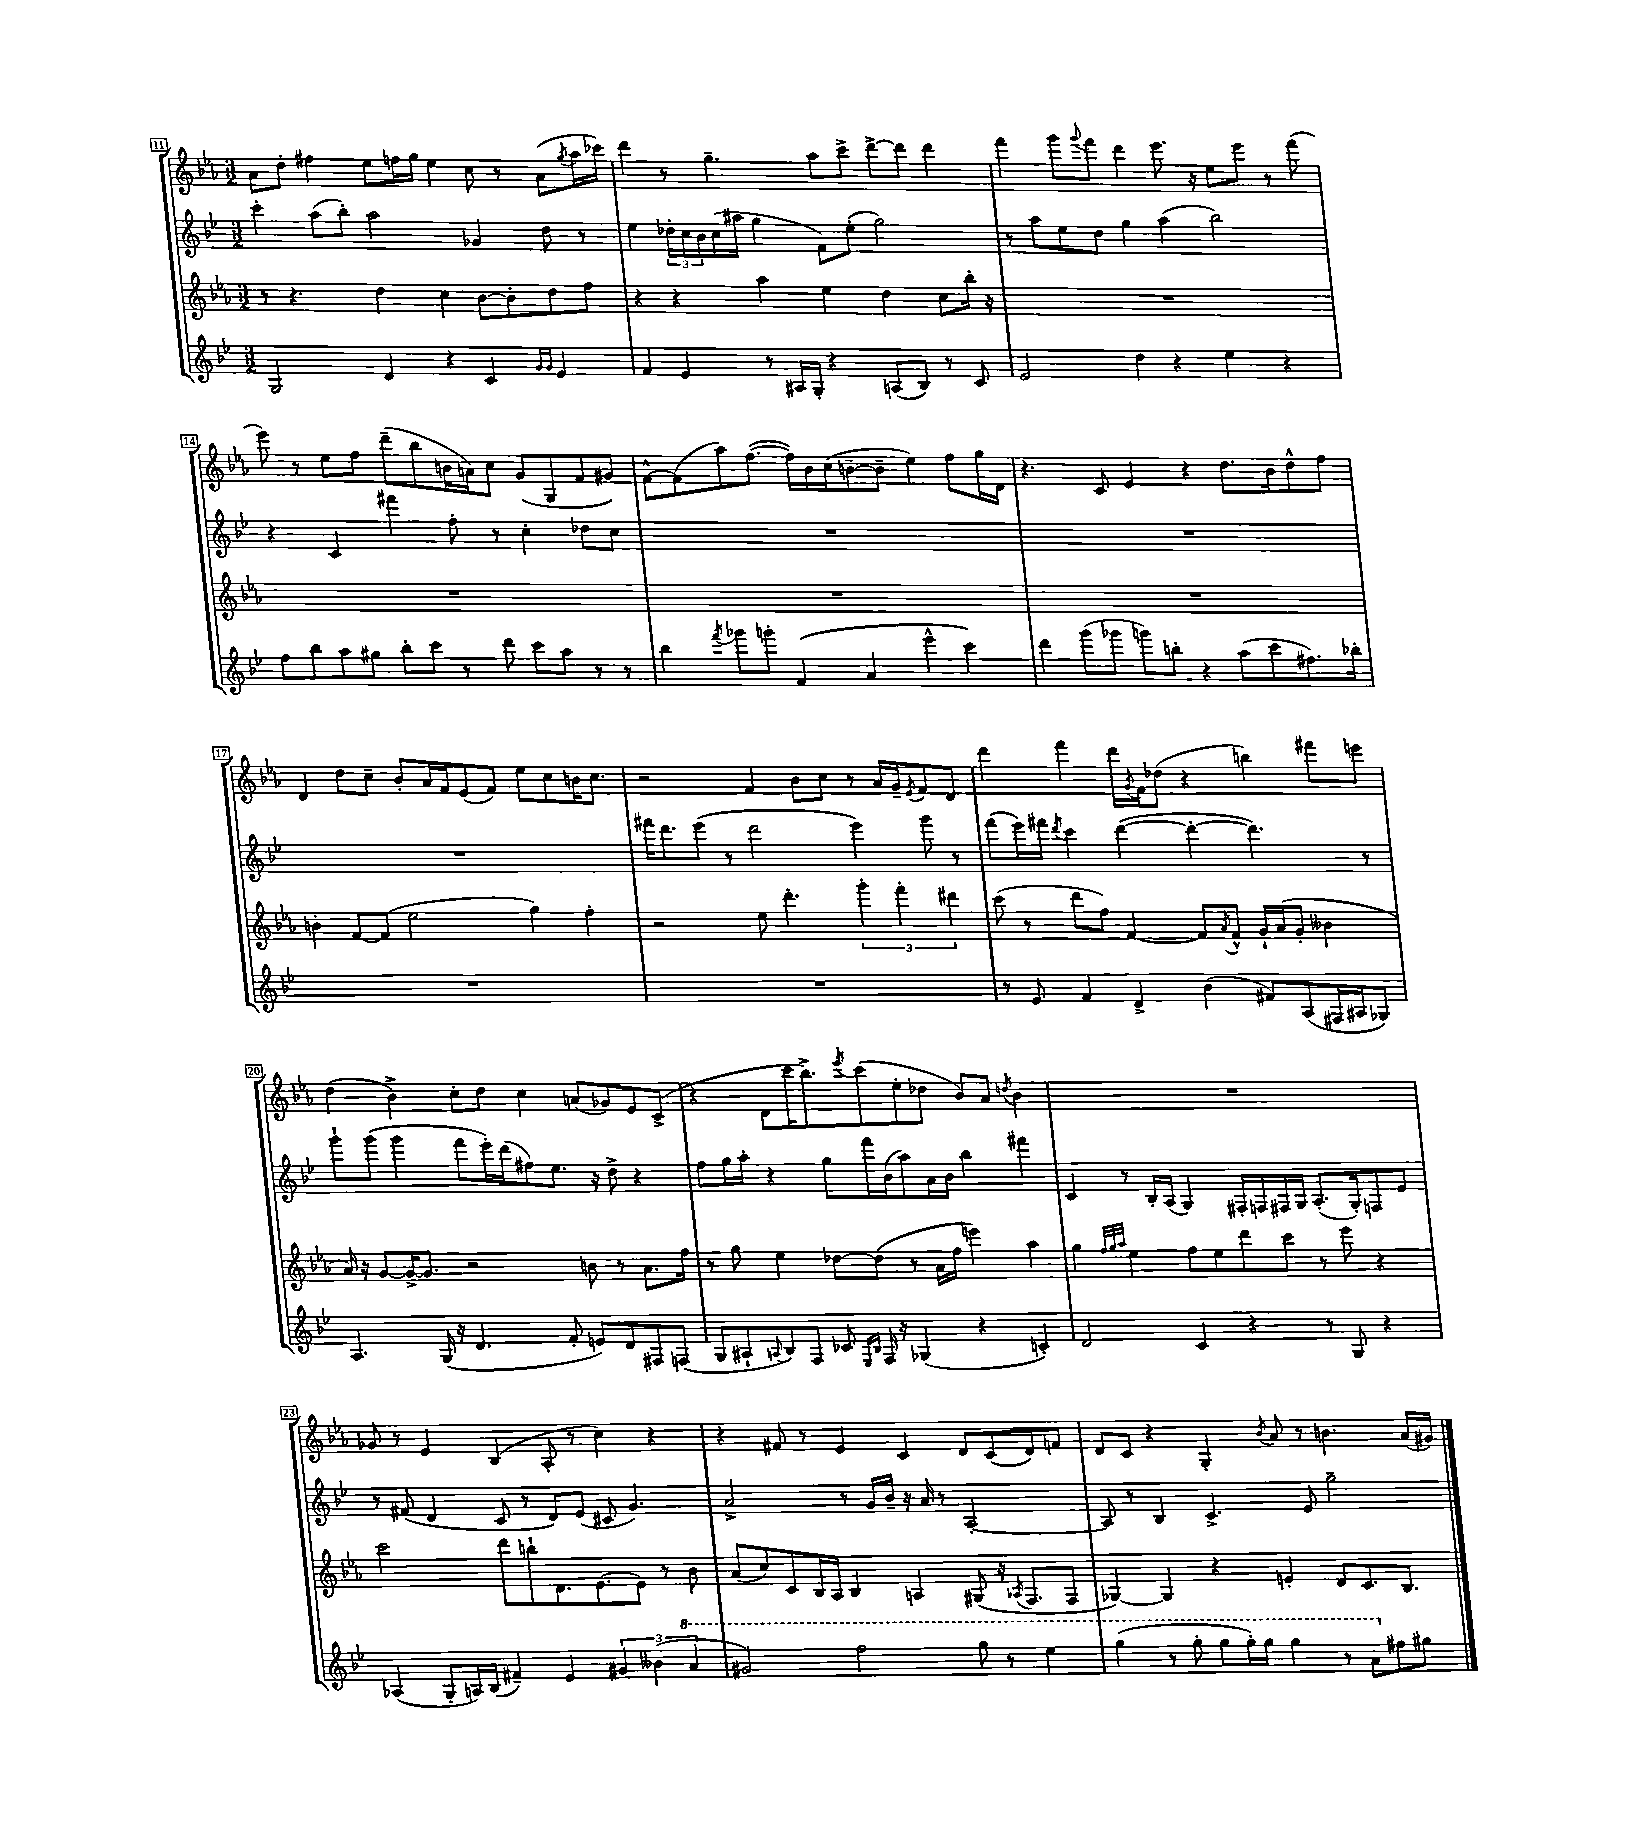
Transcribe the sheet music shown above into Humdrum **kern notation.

**kern	**kern	**kern	**kern
*part4	*part3	*part2	*part1
*staff4	*staff3	*staff2	*staff1
*clefG2	*clefG2	*clefG2	*clefG2
*k[b-e-]	*k[b-e-a-]	*k[b-e-]	*k[b-e-a-]
*M3/2	*M3/2	*M3/2	*M3/2
=11	=11	=11	=11
2G/	8r	4ccc'\	8a-\L
.	4.r	.	8dd'\J
.	.	(8aa\L	4ff#X\
.	.	8bb-'\J)	.
4d/	4dd\	2aa\	8ee-\L
.	.	.	16ffn\L
.	.	.	16gg\JJ
4r	4cc\	.	4ee-\
4c/	[8b-\L	4g-X/	8cc\
.	8b-'\]	.	8r
16qqg/LL	.	.	.
16qqg/JJ	.	.	.
4e-/	8dd\	8dd\	(8a-\L
.	.	.	8qgg/
.	8ff\J	8r	16aa-\L
.	.	.	16ccc-X\JJ)
=12	=12	=12	=12
4f/	4r	4ee-\	4ddd\
4e-/	4r	24dd-X'\LL	8r
.	.	24cc\	.
.	.	24b-\	.
.	.	(16cc\	4.gg~\
.	.	16aa#X\JJ	.
8r	4aa-\	4gg\	.
16A#X/LL	.	.	.
16G'/JJ	.	.	.
4r	4ee-\	8f\L)	8aa-\L
.	.	(8ee-'\J	8ccc^\J
(8An/L	4dd\	2gg\)	[8ddd^\L
8B-/J)	.	.	8ddd\J]
8r	8cc\L	.	4ddd\
8c/	16bb-'\Jk	.	.
.	16r	.	.
=13	=13	=13	=13
2e-/	1.r	8r	4fff\
.	.	8aa\L	.
.	.	8ee-\	8ggg\L
.	.	.	8qqggg/
.	.	8dd\J	8fff\J
4dd\	.	4gg\	4ddd\
4r	.	(4aa\	8.eee-\
.	.	.	16r
4ee-\	.	2bb-\)	8ee-\L
.	.	.	8eee-\J
4r	.	.	8r
.	.	.	(8fff\
!!LO:LB:g=z
=14	=14	=14	=14
8ff\L	1.r	4r	8eee-\)
8bb-\	.	.	8r
8aa\	.	4c/	8ee-\L
8gg#X\J	.	.	8ff\J
8bb-'\L	.	4fff#X\	(8ddd~\L
8ccc\J	.	.	8bb-\
8r	.	8ff'\	16bn\L
.	.	.	16an\J)
8ddd\	.	8r	8cc\J
8ccc\L	.	4cc'\	(8g/L
8aa\J	.	.	8G/
8r	.	8dd-X\L	8f/
8r	.	8cc\J	8g#X/J)
=15	=15	=15	=15
4bb-\	1.r	1.r	[8f^^\L
.	.	.	(8f\]
8qfff/	.	.	.
8ggg-X\L	.	.	8aa-\)
8gggn'\J	.	.	([8.ff\J
(4f/	.	.	.
.	.	.	16ff\LL])
.	.	.	16b-\
.	.	.	(16cc\J
4a/	.	.	[8bn~\
.	.	.	8b~\J]
4eee-^^\	.	.	4ee-\)
4ccc\)	.	.	8ff\L
.	.	.	16gg\L
.	.	.	16d\JJ
=16	=16	=16	=16
4ddd\	1.r	1.r	4.r
(8ggg\L	.	.	.
8ggg-X\J	.	.	8c/
8gggn\L)	.	.	4e-/
8bbn'\J	.	.	.
4r	.	.	4r
(8aa\L	.	.	8.dd\L
8ccc\	.	.	.
.	.	.	16b-\k
8.ff#X\)	.	.	8dd^^\
.	.	.	8ff\J
16bb-X'\Jk	.	.	.
!!LO:LB:g=z
=17	=17	=17	=17
1.r	4bn'\	1.r	4d/
.	[8f/L	.	8dd\L
.	(8f/J]	.	8cc~\J
.	2ee-\	.	8b-'/L
.	.	.	16a-/L
.	.	.	16f/J
.	.	.	(8e-/
.	.	.	8f/J)
.	4gg\)	.	8ee-\L
.	.	.	8cc\
.	4ff'\	.	16bn\K
.	.	.	8.cc\J
=18	=18	=18	=18
1.r	2r	16fff#X\KL	2r
.	.	8.ddd\	.
.	.	(8eee-\J	.
.	.	8r	.
.	8ee-\	2ddd\	4f/
.	4.ddd'\	.	.
.	.	.	8b-\L
.	.	.	8cc\J
.	6ggg'\	4eee-\)	8r
.	.	.	16a-/LL
.	6fff'\	.	.
.	.	.	16g~/J
.	.	.	8qe-/
.	.	8ggg\	8f/
.	6ddd#X\	.	.
.	.	8r	8d/J
=19	=19	=19	=19
8r	(8ccc\	(8fff\L	4ddd\
8e-/	8r	16eee-\L)	.
.	.	16fff#X\JJ	.
.	.	8qddd/	.
4f/	8ddd\L	4ccc\	4fff\
.	8ff\J)	.	.
4d^/	[4f/	([4ddd\	16ddd\LL
.	.	.	8qg/
.	.	.	16f\J
.	.	.	(8dd-X\J
(4b-\	8f/L]	4ddd'\_	4r
.	8qa-/	.	.
.	8f^^/J	.	.
8f#X/L)	16g`/LL	4.ddd\])	4bbn\)
.	(16a-/J	.	.
(8A/	8g'/J	.	.
16F#X/L	4b--X\	.	8fff#X\L
16A#X/J	.	.	.
8G-X/J)	.	8r	8eeen\J
!!LO:LB:g=z
=20	=20	=20	=20
4.A/	16a-/)	8ggg`\L	(4dd\
.	16r	.	.
.	[8g/L	(8ggg\J	.
.	16g^/K_	4ggg\	4b-^\)
.	8.g/J]	.	.
(16G/	.	.	.
16r	.	.	.
4.d/	2r	8fff\L	8cc'\L
.	.	16eee-'\L)	8dd\J
.	.	(16ddd\J	.
.	.	8ff#X\)	4cc\
8f'/	.	8.ee-\J	.
8en/L)	8bn\	.	(8an/L
.	.	16r	.
8d/	8r	8dd^\	8g-X/)
8F#X/	8.a-\L	4r	8e-/
(8Fn/J	.	.	(8c^/J
.	16ff\Jk	.	.
=21	=21	=21	=21
8G/L	8r	8ff\L	4r
8A#X`/	8gg\	16gg\L	.
.	.	16aa'\JJ	.
8qqAn/	.	.	.
8B-/)	4ee-\	4r	8d\L
8F/J	.	.	16ccc\K
.	.	.	8.bb-^\)
8c-X/	[8dd-X\L	8gg\L	.
16qqE-/LL	.	.	.
16qqB-/JJ	.	.	8qeee-/
16F/	(8dd-\J]	16fff\L	(8ccc\
16r	.	(16b-\J	.
(4G-X/	8r	8aa\)	8ee-'\
.	16a-\LL	16a\L	8dd-X\J
.	16ff\JJ	16b-\JJ	.
4r	4eeen\)	4bb-\	8b-/L)
.	.	.	8a-/J
.	.	.	8qddn/
4cn'/)	4aa-\	4fff#X\	4b-\
=22	=22	=22	=22
2d/	4gg\	4c/	1.r
.	32qqff/LLL	.	.
.	32qqgg/	.	.
.	32qqaa-/JJJ	.	.
.	4ee-\	8r	.
.	.	16B-'/LL	.
.	.	(16A/JJ	.
4c/	8ff\L	4G/)	.
.	8ee-\	.	.
4r	8ddd\	16F#X'/LL	.
.	.	16Fn/	.
.	8ccc\J	16F#X/	.
.	.	16G/JJ	.
8r	8r	(8.A'/L	.
8G/	8eee-\	.	.
.	.	16G'/k)	.
4r	4r	8Fn/	.
.	.	8e-/J	.
!!LO:LB:g=z
=23	=23	=23	=23
(4A-X/	2ccc\	8r	8g-X/
.	.	(8f#X/	8r
8G'/L	.	4d/	4e-/
16An/L)	.	.	.
(16B-/JJ	.	.	.
4f#X~/)	8ddd\L	8c/	(4B-/
.	8bbn`\	8r	.
4e-/	8.d\	8d/L)	8A-'/
.	.	(8e-/J	8r
.	[8.e-\	.	.
6g#X/	.	8c#X/	4cc\)
.	8e-\J]	4.g/)	.
(6b--X\	.	.	.
.	8r	.	4r
*8va	*	*	*
6aa/	.	.	.
.	8b-\	.	.
=24	=24	=24	=24
2gg#X/)	(8a-/L	2a^/	4r
.	8cc/)	.	.
.	8c/	.	8f#X/
.	16B-/L	.	8r
.	16A-/JJ	.	.
2fff\	4B-/	8r	4e-/
.	.	16g/LL	.
.	.	16b-~/JJ	.
.	4An/	16r	4c/
.	.	16a/	.
.	.	8r	.
8ggg\	(8G#X/	[2A'/	8d/L
8r	16r	.	(8c/
.	8qA-X/	.	.
.	8.F/L	.	.
4eee-\	.	.	8d/)
.	8F/J	.	8fn/J
=25	=25	=25	=25
(4ggg\	[4G-X/)	8A/]	8d/L
.	.	8r	8c/J
8r	4G-/]	4B-/	4r
8ggg'\	.	.	.
8ggg\L	4r	4.c^/	4G'/
16ggg'\L)	.	.	.
16ggg\JJ	.	.	.
.	.	.	8qb-/
4ggg\	4en'/	.	8a-/
.	.	8e-/	8r
8r	8d/L	2gg~\	4.bn\
8aa\L	8.c/	.	.
*X8va	*	*	*
8ff#X\	.	.	.
.	8.B-/J	.	.
8gg#X\J	.	.	(16a-/LL
.	.	.	16g#X/JJ)
==	==	==	==
*-	*-	*-	*-
